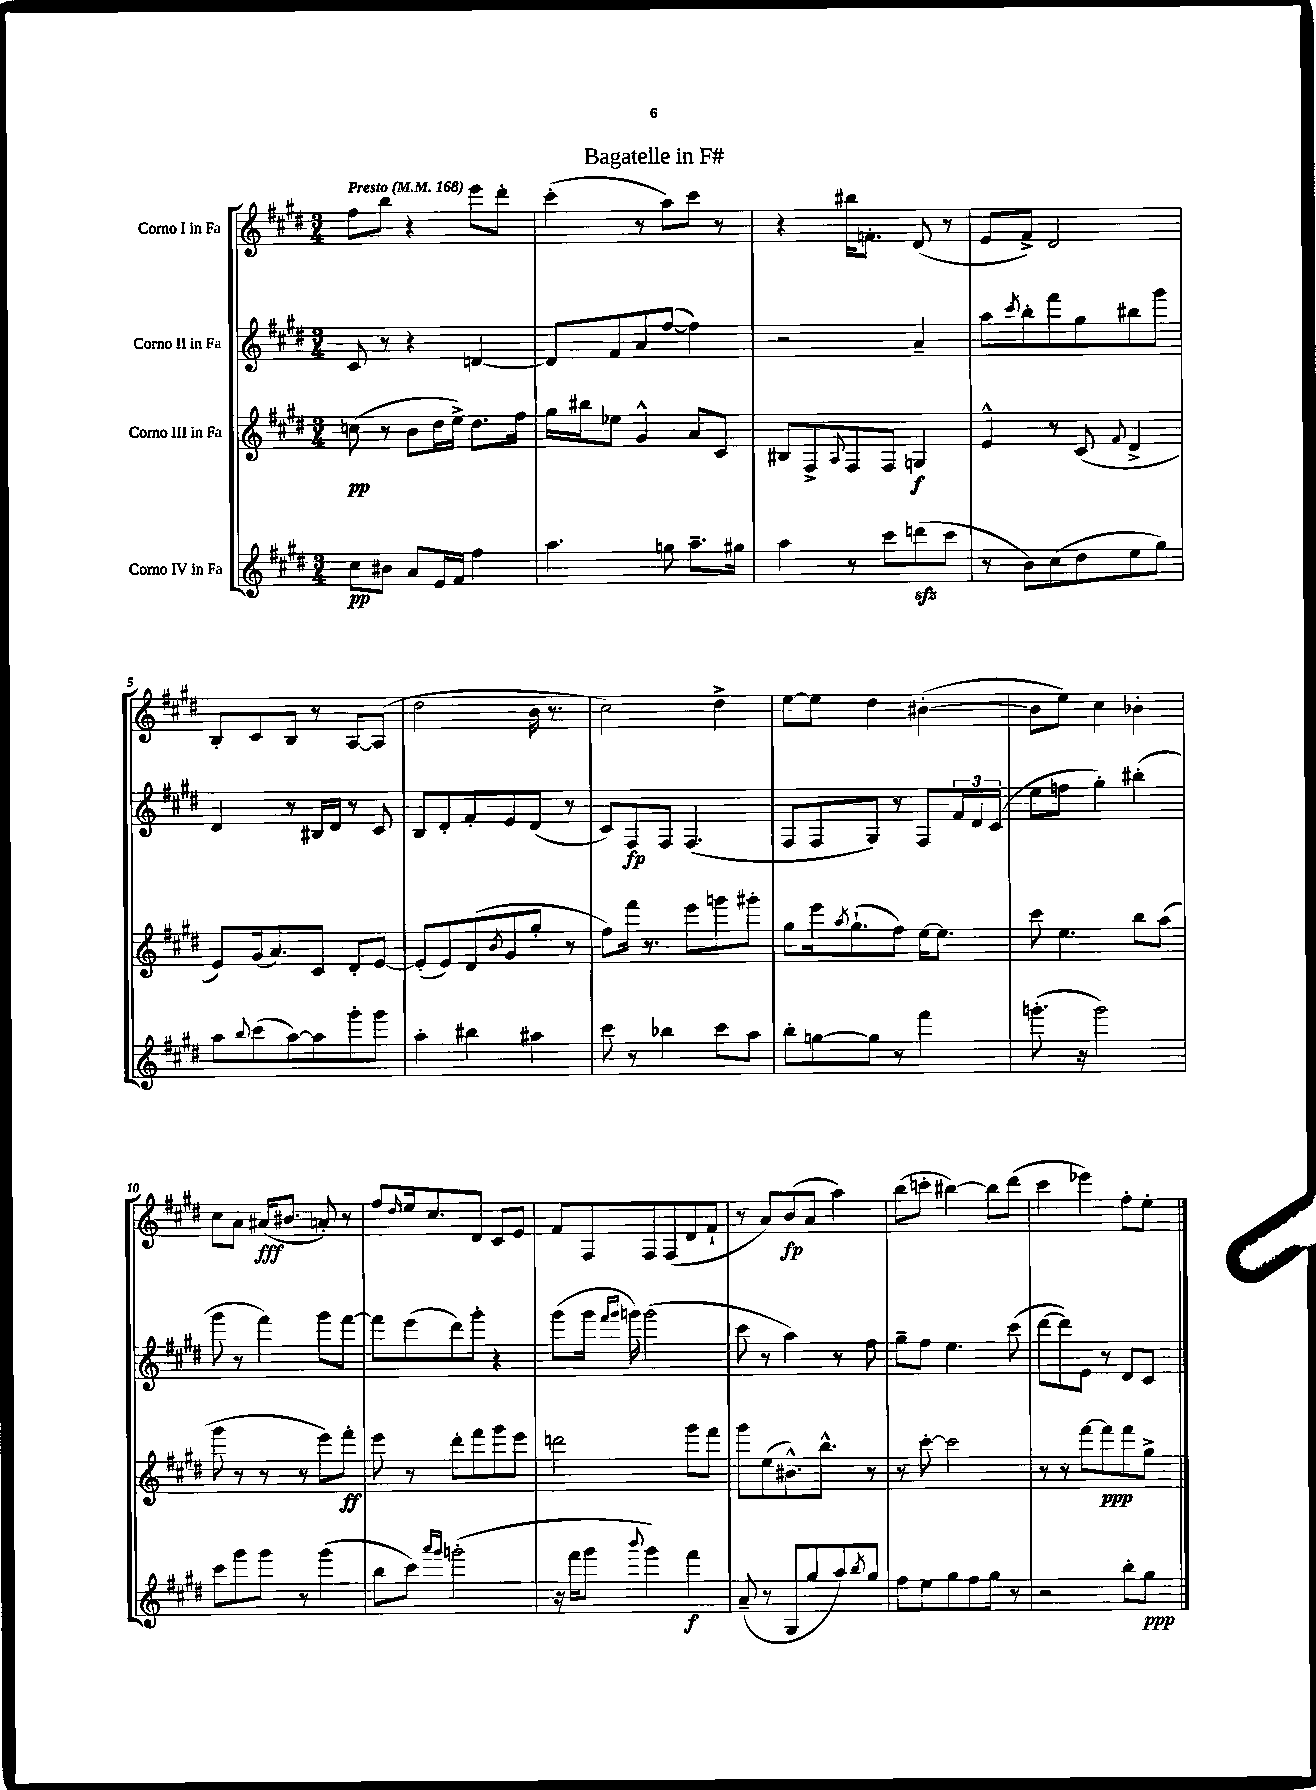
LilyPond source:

\header { title = "Bagatelle in F#" }
<<
\new StaffGroup <<
\new Staff = "s0" \with { instrumentName = "Corno I in Fa" } {
    \clef treble \key e \major \numericTimeSignature \time 3/4 \tempo "Presto" 4 = 168
    fis''8 b''8 r4 e'''8 dis'''8-. |
    cis'''4-.( r8 a''8) cis'''8 r8 |
    r4 bis''16 f'8.-. dis'8( r8 |
    e'8 fis'8->) dis'2 |
    b8-. cis'8 b8 r8 a8~ a8( |
    dis''2 b'16 r8. |
    cis''2) dis''4-> |
    e''8~ e''8 dis''4 bis'4~-.( |
    bis'8 e''8) cis''4 bes'4-. |
    cis''8 a'8 ais'16\fff( bis'8. a'8-.) r8 |
    fis''8 \grace { dis''16 } e''16 cis''8. dis'8 cis'8 e'8 |
    fis'8 fis8 fis8 fis8( dis'8 fis'8-! |
    r8 a'8) b'8\fp( a'8 a''4) |
    b''8( c'''8-. bis''4~) bis''8 dis'''8( |
    cis'''4 ees'''4) fis''8-. e''8-. \bar "|." |
}
\new Staff = "s1" \with { instrumentName = "Corno II in Fa" } {
    \clef treble \key e \major \numericTimeSignature \time 3/4
    cis'8 r8 r4 d'4~ |
    d'8 fis'8 a'8 fis''8~( fis''4) |
    r2 a'4-- |
    a''8 \acciaccatura { cis'''8 } b''8-. fis'''8 gis''8 bis''8 gis'''8 |
    dis'4 r8 bis16 dis'16 r8 cis'8 |
    b8 dis'8-. fis'8-. e'8 dis'8( r8 |
    cis'8) fis8\fp fis8 fis4.( |
    fis8 fis8 gis8) r8 fis8 \tuplet 3/2 { fis'16 dis'16 cis'16( } |
    e''8 f''8 gis''4-.) bis''4-.( |
    gis'''8 r8 fis'''4) gis'''8 fis'''8~ |
    fis'''8 e'''8( dis'''8) gis'''8-. r4 |
    gis'''8( gis'''16 \grace { fis'''16 gis'''16 } g'''16) g'''2( |
    cis'''8 r8 a''4) r8 fis''8 |
    gis''8-- fis''8 e''4. cis'''8( |
    dis'''8~ dis'''8) e'8 r8 dis'8 cis'8 \bar "|." |
}
\new Staff = "s2" \with { instrumentName = "Corno III in Fa" } {
    \clef treble \key e \major \numericTimeSignature \time 3/4
    c''8\pp( r8 b'8 dis''16 e''16->) dis''8. fis''16 |
    gis''16 bis''16 ees''8 gis'4-^ a'8 cis'8 |
    bis8 fis8-> \appoggiatura { a8 } fis8 fis8 g4\f |
    e'4-^ r8 cis'8( \appoggiatura { fis'8 } dis'4-> |
    e'8) gis'16( a'8.) cis'8 dis'8-. e'8~ |
    e'8-.( e'8) dis'8( \acciaccatura { b'8 } gis'8 gis''8-. r8 |
    fis''8) fis'''16 r8. e'''8 g'''8 gis'''8-. |
    gis''8 e'''16 \acciaccatura { a''8 } gis''8.-!( fis''8) e''16~ e''8. |
    cis'''8 e''4. b''8 a''8( |
    gis'''8 r8 r8 r8 e'''8) fis'''8-.\ff |
    e'''8 r8 dis'''8-. fis'''8 gis'''8 e'''8 |
    d'''2 gis'''8 fis'''8 |
    gis'''8 e''8( bis'8.-^) b''8.-^ r8 |
    r8 cis'''8~-. cis'''2 |
    r8 r8 fis'''8~ fis'''8\ppp fis'''8 gis''8-> \bar "|." |
}
\new Staff = "s3" \with { instrumentName = "Corno IV in Fa" } {
    \clef treble \key e \major \numericTimeSignature \time 3/4
    cis''8\pp bis'8 a'8 e'16 fis'16 fis''4 |
    a''4. g''8 a''8.-- gis''16 |
    a''4 r8 cis'''8 d'''8\sfz( cis'''8 |
    r8 b'8) cis''8( dis''8 e''8 gis''8) |
    a''8 \appoggiatura { b''8 } cis'''8( a''8~) a''8 gis'''8-. gis'''8 |
    a''4-. bis''4 ais''4 |
    cis'''8 r8 bes''4 cis'''8 a''8 |
    b''8-. g''8~ g''8 r8 fis'''4 |
    g'''8.-.( r16 g'''2) |
    cis'''8 gis'''8 gis'''8 r8 gis'''4( |
    b''8 cis'''8) \grace { a'''16 gis'''16 } g'''2-.( |
    r16 fis'''16 gis'''8 \appoggiatura { b'''8 } gis'''4) fis'''4\f |
    a'8--( r8 gis8 gis''8 a''8) \acciaccatura { b''8 } gis''8 |
    fis''8 e''8 gis''8 fis''8 gis''8 r8 |
    r2 b''8-. gis''8\ppp \bar "|." |
}
>>
>>
